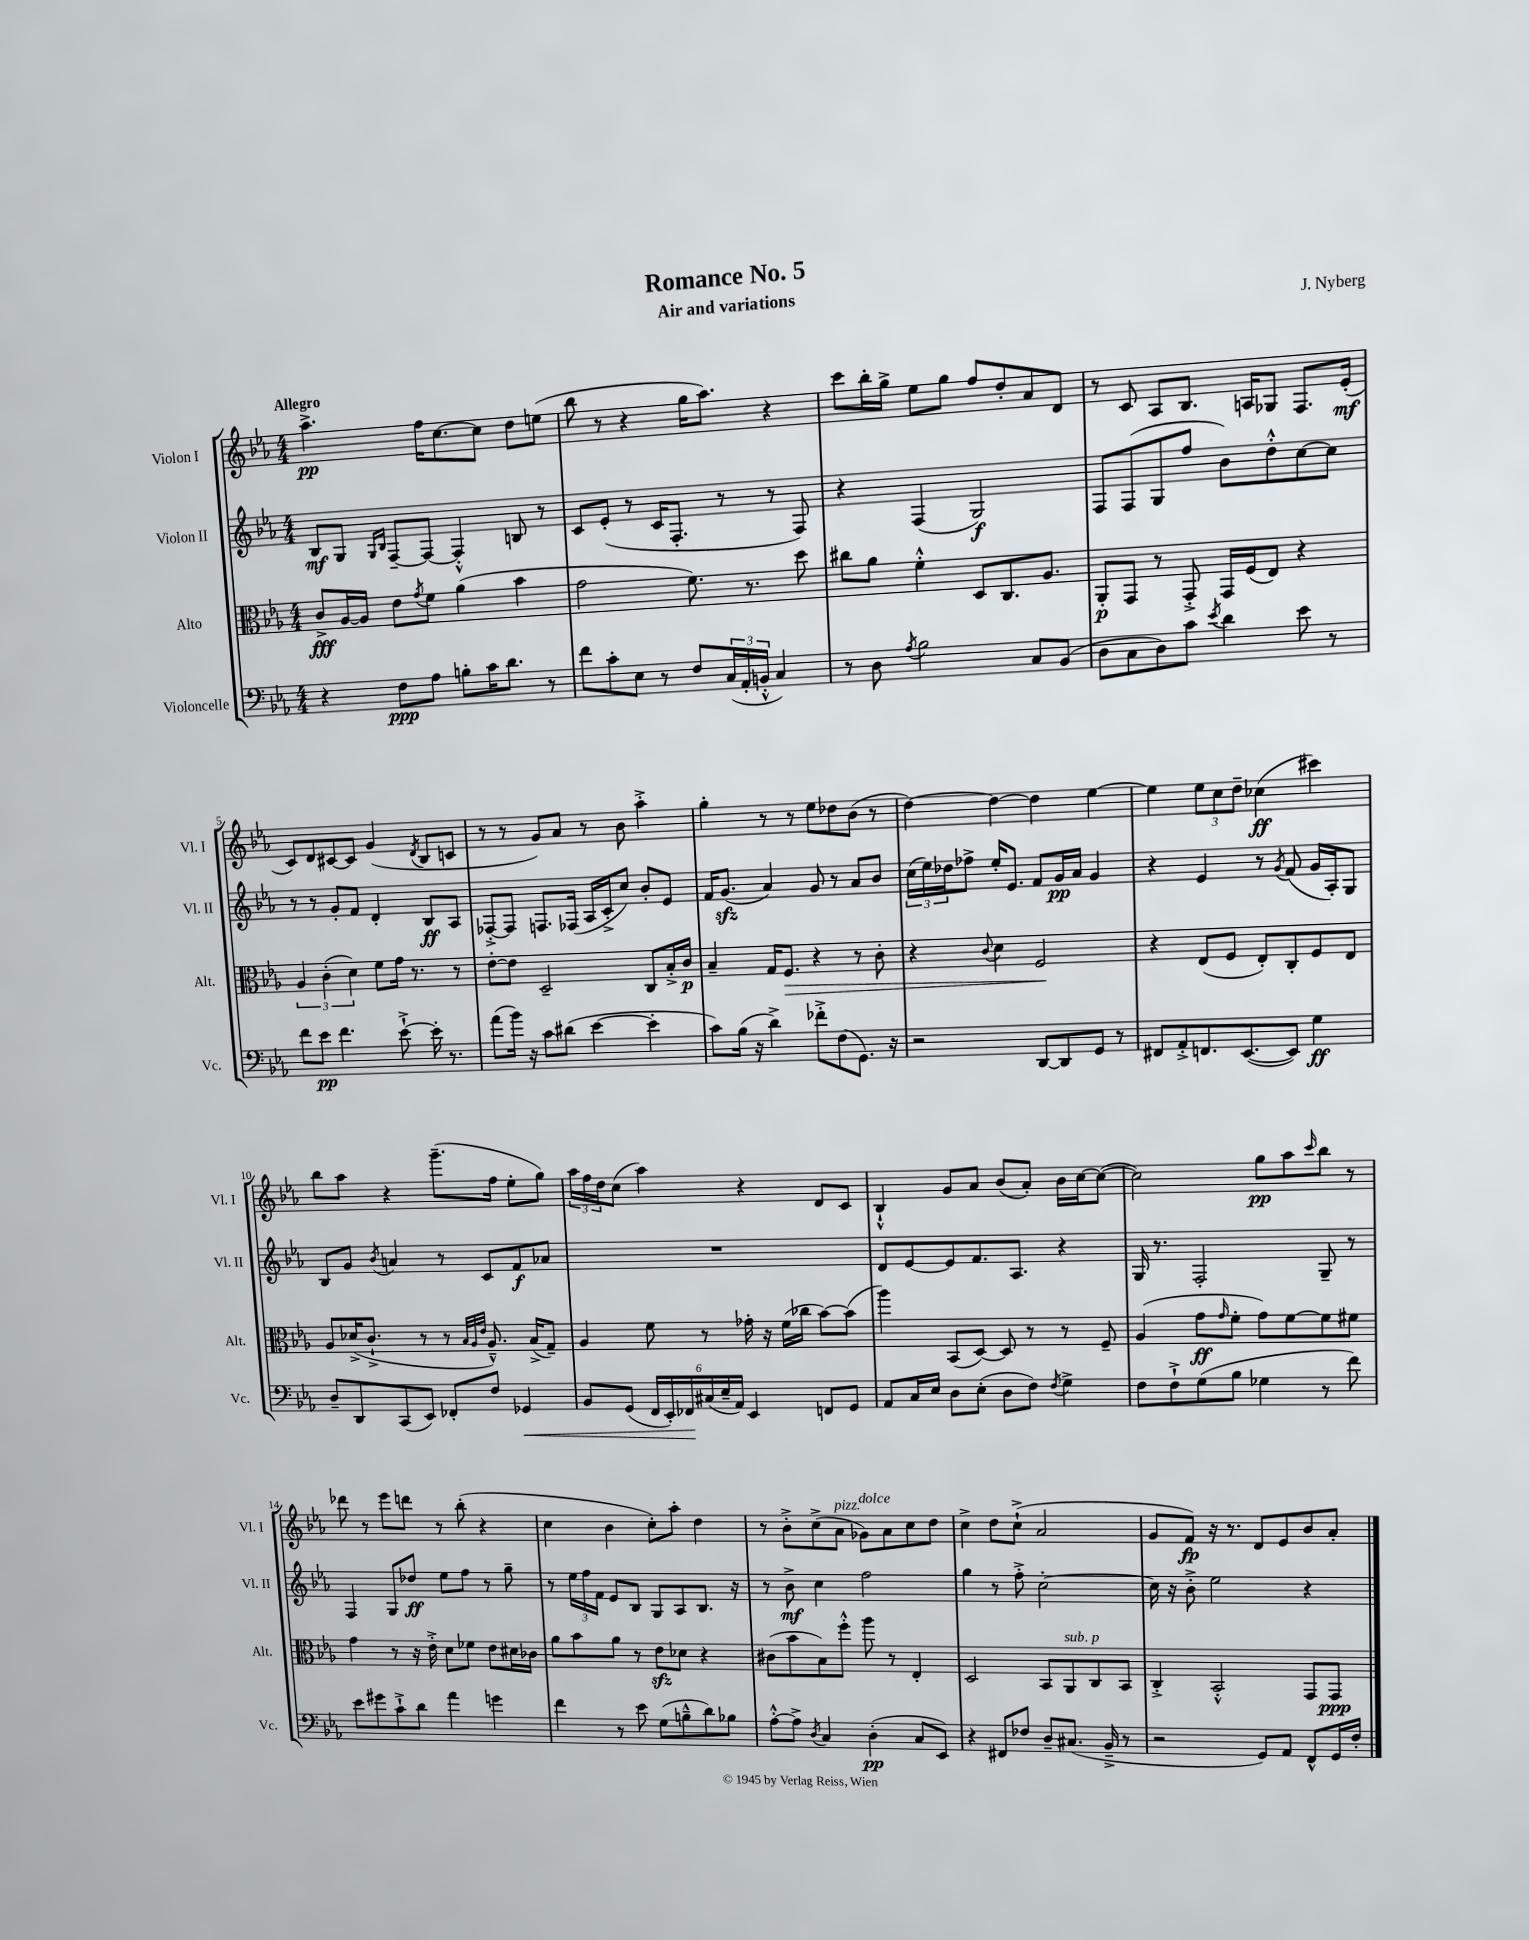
\header { title = "Romance No. 5" composer = "J. Nyberg" subtitle = "Air and variations" }
<<
\new StaffGroup <<
\new Staff = "s0" \with { instrumentName = "Violon I" shortInstrumentName = "Vl. I" } {
    \clef treble \key ees \major \numericTimeSignature \time 4/4 \tempo "Allegro"
    aes''4.->\pp f''16 c''8.~ c''8 d''8 e''8( |
    bes''8 r8 r4 g''16 aes''8.) r4 |
    c'''8 bes''16-. g''16-> ees''8 g''8 f''8 d''8-. aes'8 d'8 |
    r8 c'8 aes8 bes8. a16 ges8 f8. ees'16-.\mf( |
    c'8) d'8 cis'8~ cis'8 g'4( \acciaccatura { d'8 } bes8 c'8 |
    r8 r8 g'8) aes'8 r8 bes'8 aes''4-.-> |
    g''4-. r8 r8 ees''8 des''8 bes'8( r8 |
    d''4~) d''4~ d''4 ees''4~ |
    ees''4 \tuplet 3/2 { ees''8 c''8 d''8-- } ces''4\ff( cis'''4) |
    bes''8 aes''8 r4 g'''8.--( f''16 ees''8-. g''8) |
    \tuplet 3/2 { aes''16 f''16 d''16 } c''8( aes''4) r4 d'8 c'8 |
    bes4-!-^ g'8 aes'8 bes'8( aes'8-.) bes'16 c''16~ c''8~( |
    c''2) g''8\pp aes''8 \grace { c'''16 } bes''8 r8 |
    des'''8 r8 ees'''8 d'''8 r8 bes''8-.( r4 |
    c''4 bes'4 c''8-.) aes''8-. d''4 |
    r8 bes'8-.-> c''8->( aes'8^\markup { \italic "pizz." } ges'8^\markup { \italic "dolce" }) aes'8 c''8 d''8 |
    c''4-> d''8 c''8-!->( aes'2 |
    g'8 f'8\fp) r16 r8. d'8 ees'8 bes'8 aes'8-. \bar "|." |
}
\new Staff = "s1" \with { instrumentName = "Violon II" shortInstrumentName = "Vl. II" } {
    \clef treble \key ees \major \numericTimeSignature \time 4/4
    bes8\mf g8 \grace { g16 bes16 } f8~-- f8~ f4-.-^ b8 r8 |
    c'8 ees'8-.( r8 c'16 f8.-. r8 r8 f8) |
    r4 f4( g2\f) |
    f8 f8( g8 f''8 bes'8) d''8-.-^ c''8~ c''8 |
    r8 r8 g'8-. f'8 d'4-. bes8\ff aes8 |
    fes8~-.-> fes8 f8. fes16( aes16 c'16-.-> c''8) bes'8-. ees'8 |
    f'16 g'8.\sfz( aes'4) g'8 r8 aes'8 bes'8 |
    \tuplet 3/2 { c''16( ees''16) des''16 } fes''8-> ees''16-. ees'8. f'8 g'16\pp aes'16 g'4 |
    r4 ees'4 r8 \acciaccatura { g'8 } f'8( g'16 aes16-.) g8 |
    bes8 g'8 \acciaccatura { bes'8 } a'4 r8 c'8 f'8\f aes'8 |
    R1 |
    d'8 ees'8~ ees'8 f'8. aes8. r4 |
    g16 r8. f2-. g8-- r8 |
    f4 g8 des''8\ff ees''8 f''8 r8 g''8-- |
    r8 \tuplet 3/2 { ees''16 f''16 f'16 } ees'8 bes8 g8 aes8 bes8. r16 |
    r8 bes'8->\mf c''4 f''2 |
    g''4 r8 f''8-.-> c''2~-. |
    c''16 r16 bes'8-.-> ees''2 r4 \bar "|." |
}
\new Staff = "s2" \with { instrumentName = "Alto" shortInstrumentName = "Alt." } {
    \clef alto \key ees \major \numericTimeSignature \time 4/4
    c'8->\fff aes16~ aes16 ees'8 \acciaccatura { g'8 } f'8 aes'4( bes'4 |
    g'2 f'8.) r8. d''8 |
    cis''8 aes'8 f'4-.-^ d8 c8. aes8. |
    aes,8-.\p g,8 r8 g,8-.-> g,16 f16( ees8) r4 |
    \tuplet 3/2 { aes4 c'4-.( d'4) } f'8 g'16 r8. r8 |
    ees'8~-. ees'8 d2-- c8 bes16-.-> c'16\p |
    bes4-- g16 f8.\> r4 r8 c'8-. |
    r4 \appoggiatura { c'8 } d'4 f2\! |
    r4 ees8( f8 ees8-.) c8-. f8 ees8 |
    aes8 des'16->( c'8.-!-> r8 r8 \grace { bes32 aes32 ees'32 } aes8.---^) bes16->( g8--) |
    aes4 f'8 r8 ges'16-. r16 f'16( ces''16 bes'8~) bes'8( |
    aes''4) bes,8( d8~) d8 r8 r8 f8-- |
    aes4( g'8\ff \grace { g'16 } f'8-. g'8) f'8~ f'8 fis'8 |
    g'4 r8 r16 ees'16-.-> d'8 fes'8 ees'8 dis'16 ces'16 |
    aes'8 bes'8 aes'8 r8 ees'8\sfz des'8 r4 |
    cis'8( bes'8 bes8) f''8-.-^ aes''8 r8 ees4-. |
    d2 bes,8 aes,8^\markup { \italic "sub. p" } c8 bes,8 |
    c4-.-> bes,2-.-^ g,8 g,8\ppp \bar "|." |
}
\new Staff = "s3" \with { instrumentName = "Violoncelle" shortInstrumentName = "Vc." } {
    \clef bass \key ees \major \numericTimeSignature \time 4/4
    r4 f8\ppp aes8 b8-. c'16 d'8. r8 |
    f'8 c'8-. ees8 r8 f8 \tuplet 3/2 { c16( aes,16-. b,16-.-^ } c4) |
    r8 d8 \acciaccatura { aes8 } bes2 c8 bes,8( |
    d8 c8 d8) c'8 \acciaccatura { ees'8 } d'4 ees'8 r8 |
    f'8 ees'8\pp f'4. ees'8~-!-> ees'16-. r8. |
    aes'8( bes'16) r16 c'8 dis'8( ees'4~ ees'4-. |
    c'8) bes16( r16 d'4->) fes'8-.-> f8( g,8.) r16 |
    r2 d,8~ d,8 g,8 r8 |
    fis,8 aes,8-.-> f,8. ees,8.~( ees,8) g4\ff |
    d8-- d,8 c,8( ees,8) fes,8-. f8 ges,4\< |
    bes,8 g,8( \tuplet 6/4 { f,16 ees,16-.) fes,16\! cis16( ees16-- aes,16) } ees,4 f,8 g,8 |
    aes,8 c16 ees16 d8 ees8-.( d8 f8) \acciaccatura { f8 } g4-> |
    f8 f8-!-> g8( bes8 ges4 r8 f'8) |
    ees'8 gis'8 c'8-!-> d'8 aes'4 g'4 |
    f'4 r8 ees'8 g8( b8---^ d'8) bes8 |
    aes8~-.-^ aes8-> \acciaccatura { d8 } c4 d4-.\pp( c8 ees,8) |
    r4 fis,8 fes8 d8-- cis8.( bes,16---> r8 |
    r2 g,8) aes,8 f,8-^ g,16 f16-. \bar "|." |
}
>>
>>
